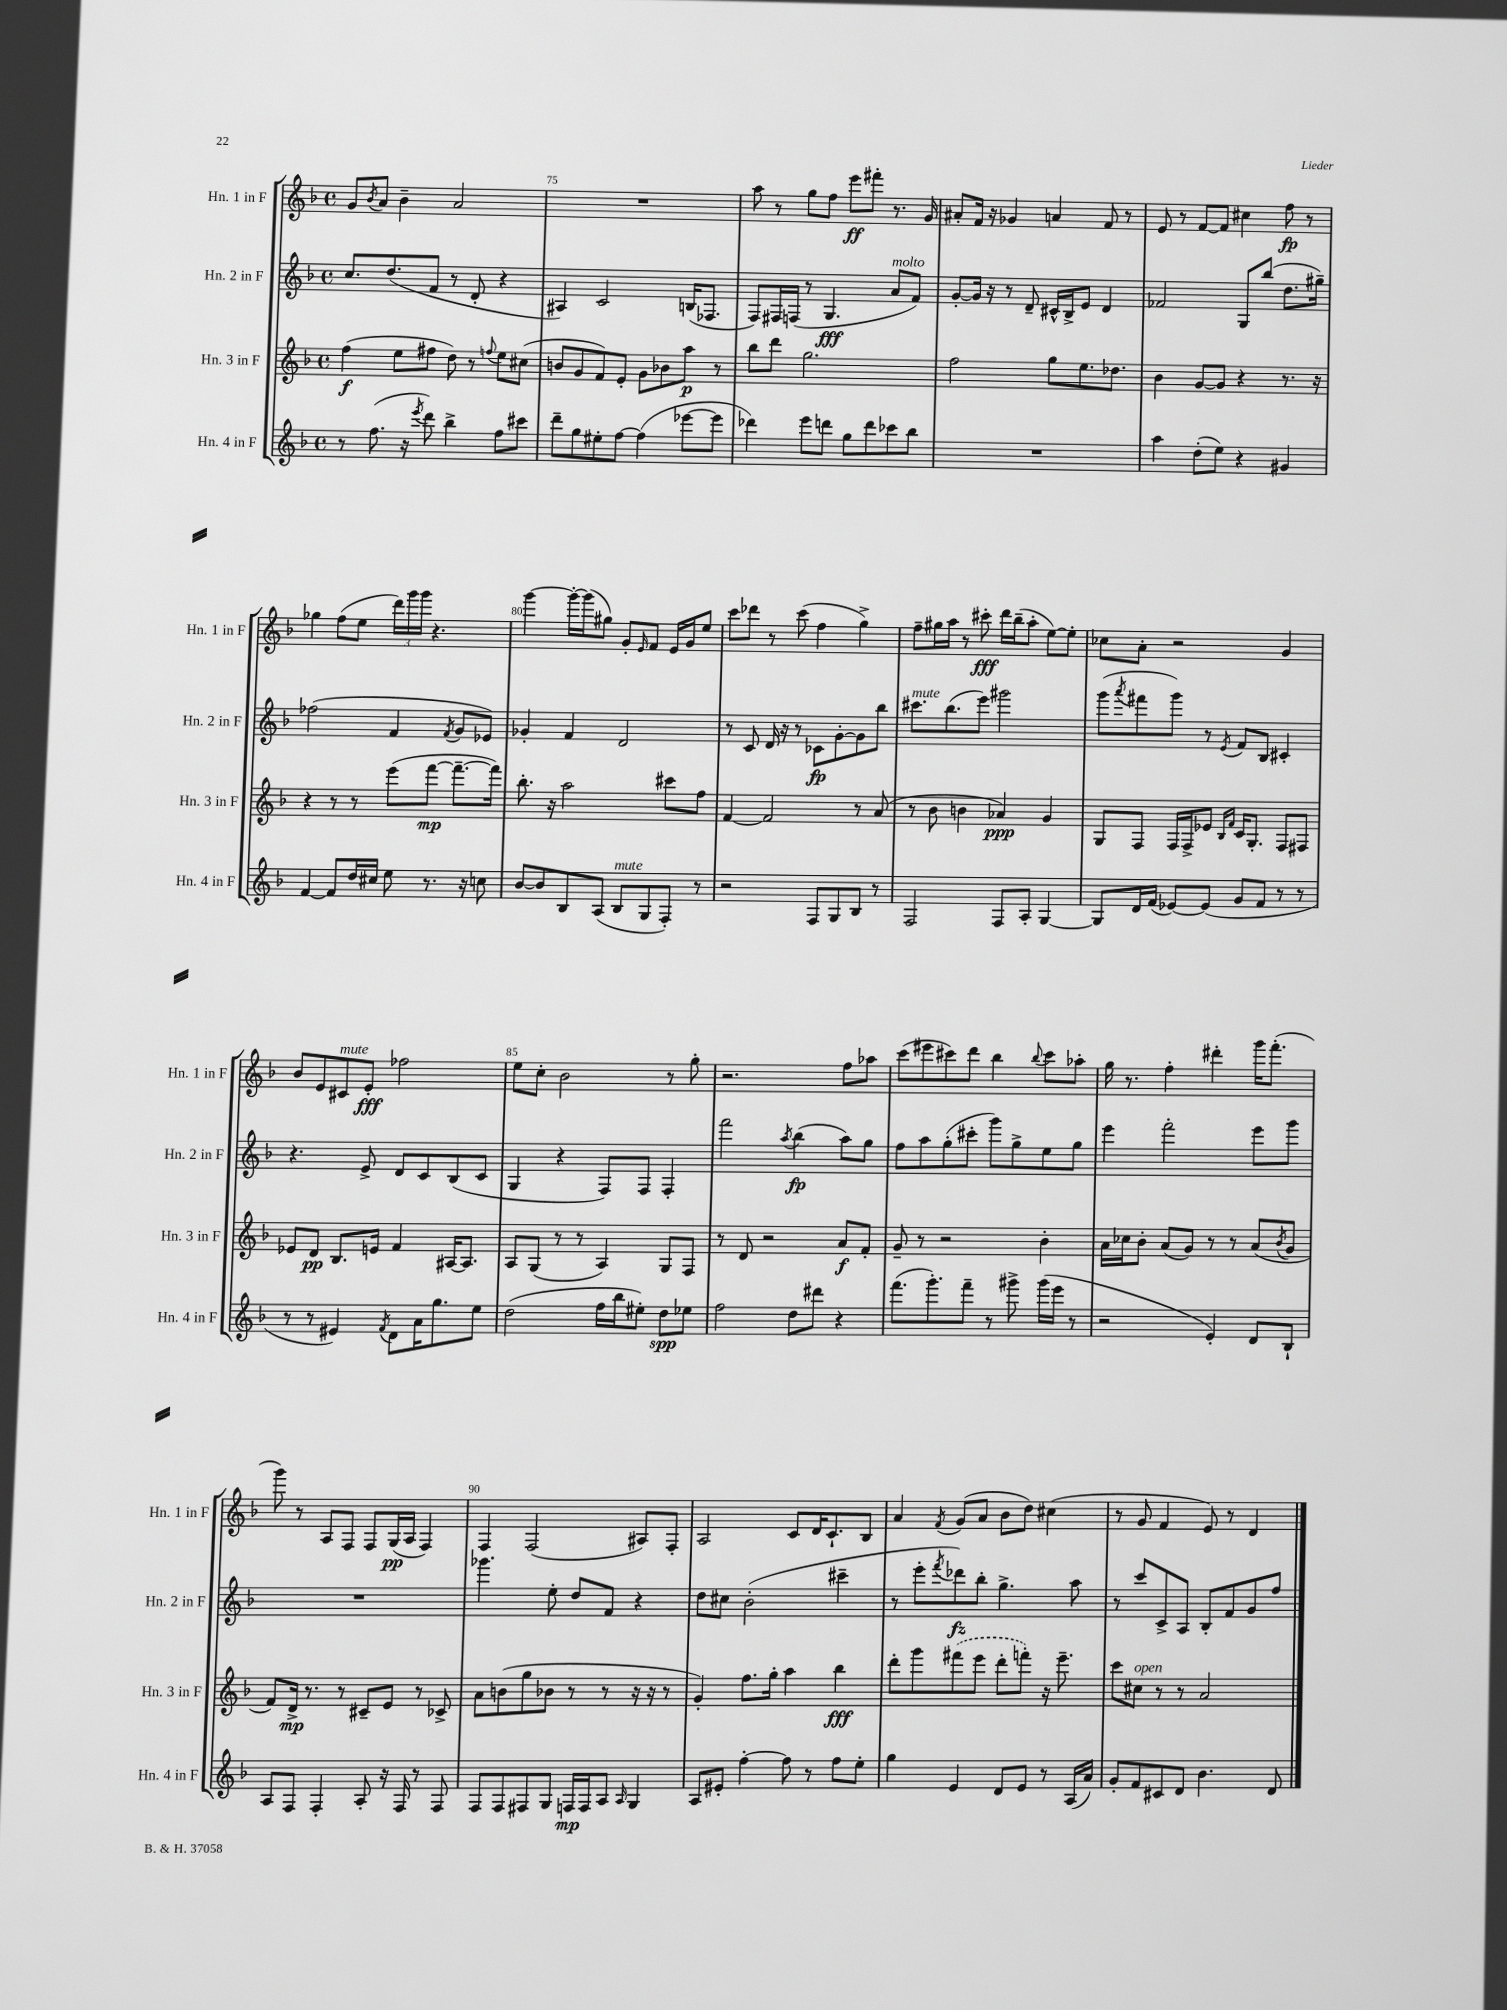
<<
\new StaffGroup <<
\new Staff = "s0" \with { instrumentName = "Hn. 1 in F" shortInstrumentName = "Hn. 1 in F" } {
    \clef treble \key f \major \defaultTimeSignature \time 4/4
    g'8 \acciaccatura { bes'8 } a'8 bes'4-- a'2 |
    R1 |
    a''8 r8 g''8 f''8 e'''8\ff fis'''8-. r8. g'16 |
    ais'8-. f'16 r16 ges'4 a'4 f'8 r8 |
    e'8 r8 f'8~ f'8 cis''4 f''8\fp r8 |
    ges''4 f''8( e''8 \tuplet 3/2 { d'''16) g'''16 g'''16 } r4. |
    g'''4~ g'''16~-. g'''16( gis''8) g'8-. \grace { e'16 } f'8 e'16 g'16 e''8 |
    c'''8 des'''8 r8 c'''8( f''4 g''4->) |
    f''8-- gis''16 a''16 r8 cis'''8-.\fff d'''16 bes''16--( a''8-. e''8~) e''8-. |
    ces''8 a'8-. r2 g'4 |
    bes'8 e'8 cis'8^\markup { \italic "mute" } e'8-.\fff fes''2 |
    e''8 c''8-. bes'2 r8 g''8-. |
    r2. f''8 aes''8 |
    c'''8( eis'''8 cis'''8) d'''8 bes''4 \appoggiatura { bes''8 } cis'''8 aes''8-. |
    g''16 r8. f''4-. dis'''4-. g'''16 f'''8.-.( |
    g'''8) r8 a8 f8 f8 g16\pp( a16 f4) |
    f4 f2( ais8) f8-. |
    a2 c'8 d'16 c'8.-! bes8 |
    a'4 \acciaccatura { f'8 } g'8( a'8 bes'8 d''8) cis''4( |
    r8 g'8 f'4 e'8) r8 d'4 \bar "|." |
}
\new Staff = "s1" \with { instrumentName = "Hn. 2 in F" shortInstrumentName = "Hn. 2 in F" } {
    \clef treble \key f \major \defaultTimeSignature \time 4/4
    c''8. d''8.( f'8 r8 d'8-. r4 |
    ais4) c'2 b16( fes8. |
    f8) fis16 f16( r8 g4.\fff a'8^\markup { \italic "molto" } f'8) |
    g'8~-. g'16 r16 r8 d'8-- cis'16-^ bes16-> e'8 d'4 |
    fes'2 g8 bes''8( d''8. gis''16--) |
    fes''2( f'4 \acciaccatura { f'8 } g'8 ees'8) |
    ges'4-. f'4 d'2 |
    r8 c'8 d'16 r16 r8 ces'8\fp g'8~-. g'8 bes''8 |
    cis'''8.^\markup { \italic "mute" } bes''8.( e'''8) gis'''2 |
    g'''8( \acciaccatura { a'''8 } fis'''8 g'''8) r8 \acciaccatura { e'8 } f'8 bes8 cis'4-. |
    r4. e'8-> d'8 c'8 bes8( c'8 |
    g4 r4 f8) f8 f4-. |
    f'''2 \acciaccatura { a''8 } bes''4\fp( a''8) g''8 |
    f''8 a''8 g''8-.( cis'''8-. g'''8) g''8-> e''8 g''8 |
    e'''4 f'''2-. e'''8 g'''8 |
    R1 |
    ges'''4. e''8-. d''8 f'8 r4 |
    d''8 cis''8 bes'2-.( cis'''4-- |
    r8 e'''8-. \acciaccatura { f'''8 } des'''8\fz) bes''8-. g''4.-> a''8 |
    r8 c'''8 c'8-> a8 bes8-. f'8 g'8 f''8 \bar "|." |
}
\new Staff = "s2" \with { instrumentName = "Hn. 3 in F" shortInstrumentName = "Hn. 3 in F" } {
    \clef treble \key f \major \defaultTimeSignature \time 4/4
    f''4\f( e''8 fis''8 d''8) r8 \appoggiatura { f''8 } e''8 cis''8( |
    b'8 g'8 f'8) e'8-. g'8 bes'8 a''8\p r8 |
    bes''8 d'''8 g''2. |
    f''2 g''8 e''8. des''8. |
    bes'4 g'8~ g'8 r4 r8. r16 |
    r4 r8 r8 e'''8( f'''8~\mp f'''8.~-- f'''16) |
    bes''8.-. r16 a''2 cis'''8 f''8 |
    f'4~ f'2 r8 a'8( |
    r8 bes'8 b'4 aes'4\ppp) g'4 |
    g8 f8 f16 f16-> ees'8 \grace { bes16 f'16 } c'16 g8.-. f8 fis8 |
    ees'8 d'8\pp bes8. e'16 f'4 ais16~ ais8. |
    a8 g8( r8 r8 a4) g8 f8 |
    r8 d'8 r2 a'8\f f'8-. |
    g'8-- r8 r2 bes'4-. |
    a'16 ces''16 bes'8-. a'8( g'8) r8 r8 a'8( \acciaccatura { bes'8 } g'8 |
    f'8) d'16->\mp r8. r8 cis'8-- e'8 r8 ces'8-> |
    a'8 b'8( g''8 bes'8 r8 r8 r16 r16 r8 |
    g'4-.) f''8. g''16-. a''4 bes''4\fff |
    d'''8-. g'''8 \once \slurDashed fis'''8( e'''8 d'''8-. f'''8-.) r16 e'''8.-- |
    c'''8 cis''8^\markup { \italic "open" } r8 r8 a'2 \bar "|." |
}
\new Staff = "s3" \with { instrumentName = "Hn. 4 in F" shortInstrumentName = "Hn. 4 in F" } {
    \clef treble \key f \major \defaultTimeSignature \time 4/4
    r8 f''8.( r16 \acciaccatura { e'''8 } d'''8) bes''4-> f''8 cis'''8 |
    d'''8-- g''8 eis''8-. f''8~ f''4( ees'''8~ ees'''8 |
    des'''4) e'''8 d'''8 g''8 d'''8 ces'''8 bes''8 |
    R1 |
    a''4 d''8-.( e''8) r4 gis'4 |
    f'4~ f'8 d''16 cis''16 e''8 r8. r16 c''8 |
    bes'8~ bes'8 bes8 a8( bes8^\markup { \italic "mute" } g8 f8-.) r8 |
    r2 f8 g8 bes8 r8 |
    f2 f8 a8-. g4~ |
    g8 d'16 f'16( ees'8~) ees'8( g'8 f'8 r8 r8 |
    r8 r8 eis'4) \acciaccatura { f'8 } d'8 a'16 g''8. e''8 |
    d''2( f''16 bes''16 eis''8-.) d''8\spp ees''8 |
    f''2 d''8 dis'''8 r4 |
    f'''8.( g'''8.-.) f'''8-- r8 gis'''8-> gis'''16( e'''16 r8 |
    r2 e'4-.) d'8 bes8-! |
    a8 f8 f4-. a8-. r16 f16 r8 f8 |
    f8 f8 fis8 g8 f16\mp f16 a8 \grace { a16 } g4 |
    a8 eis'8-. f''4~-. f''8 r8 f''8 e''8-. |
    g''4 e'4 d'8 e'8 r8 a16( a'16) |
    g'8-. f'8 cis'8 d'8 bes'4. d'8 \bar "|." |
}
>>
>>
\layout { \context { \Score currentBarNumber = #74 \override BarNumber.break-visibility = ##(#f #t #t) barNumberVisibility = #(every-nth-bar-number-visible 5) } }
